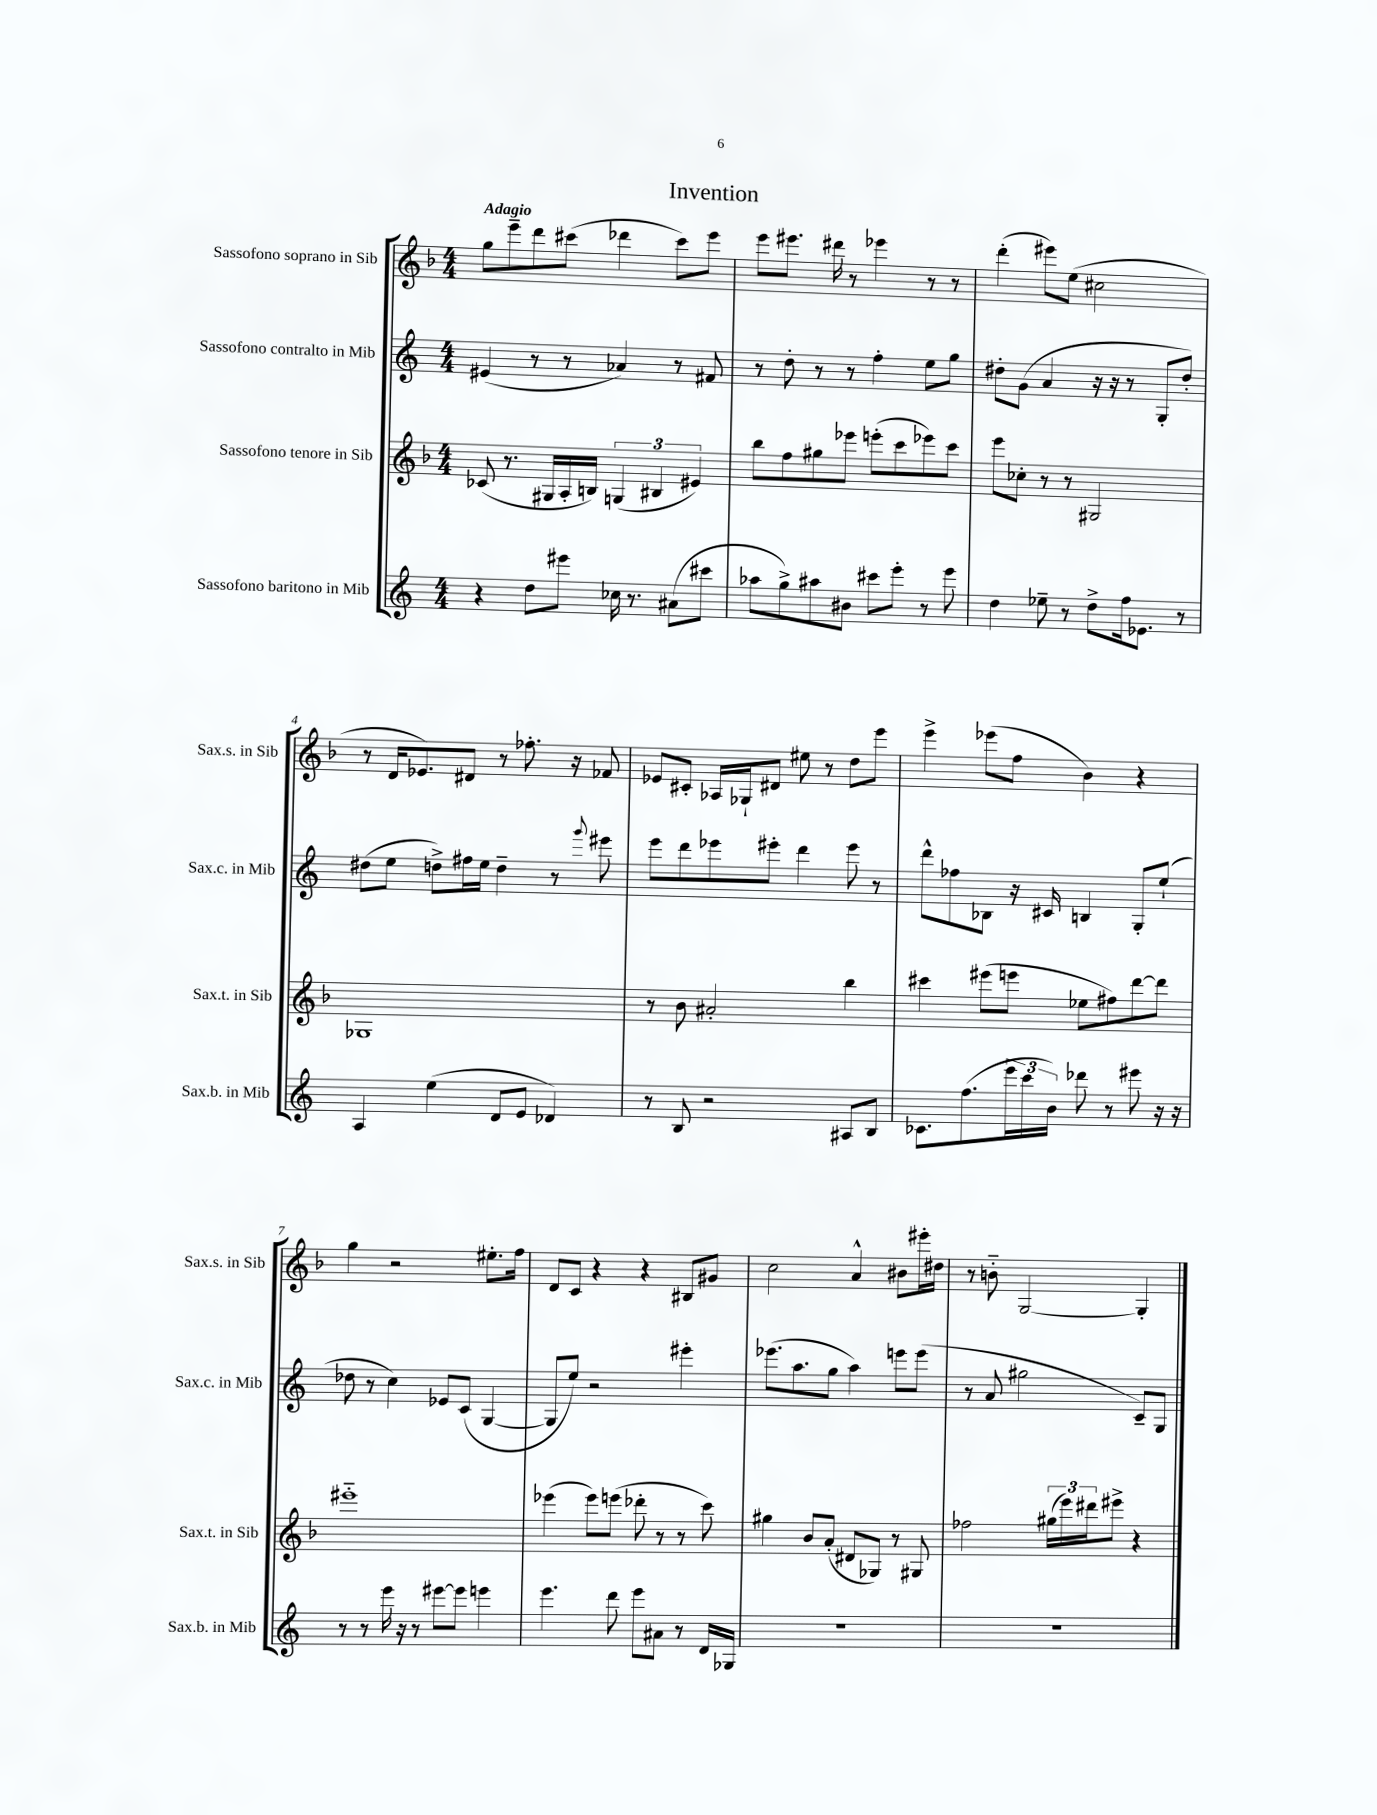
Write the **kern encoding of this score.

**kern	**kern	**kern	**kern
*part4	*part3	*part2	*part1
*staff4	*staff3	*staff2	*staff1
*I"Sassofono baritono in Mib	*I"Sassofono tenore in Sib	*I"Sassofono contralto in Mib	*I"Sassofono soprano in Sib
*I'Sax.b. in Mib	*I'Sax.t. in Sib	*I'Sax.c. in Mib	*I'Sax.s. in Sib
*clefG2	*clefG2	*clefG2	*clefG2
*k[]	*k[b-]	*k[]	*k[b-]
*M4/4	*M4/4	*M4/4	*M4/4
=1	=1	=1	=1
!	!	!	!LO:TX:a:B:t=Adagio
4r	(8c-X/	(4e#X/	8gg\L
.	8.r	.	8eee~\
8dd\L	.	8r	8ddd\
.	16G#X/LL	.	.
8eee#X\J	16A'/	8r	(8ccc#X\J
.	16Bn/JJ)	.	.
16cc-X\	(6Gn/	4a-X/)	4ddd-X\
8.r	.	.	.
.	6B#X/	.	.
(8a#X\L	.	8r	8ccc#\L)
.	6e#X/)	.	.
8ccc#X\J	.	8f#X/	8eee\J
=2	=2	=2	=2
8aa-X\L	8bb-\L	8r	8eee\L
8gg^\)	8ff\	8dd'\	8.eee#X\J
8aa#X\	8gg#X\	8r	.
.	.	.	16ddd#X\
8b#X\J	8eee-X\J	8r	8r
8ccc#X\L	(8eeen'\L	4ff'\	4eee-X\
8eee'\J	8ccc\	.	.
8r	8eee-X\)	8ee\L	8r
8eee\	8ccc\J	8gg\J	8r
=3	=3	=3	=3
4dd\	8eee\L	8dd#X'\L	(4ddd'\
.	8cc-X'\J	(8g\J	.
8ee-X~\	8r	4a/	8eee#X\L)
8r	8r	.	(8ee\J
8dd^\L	2G#X/	16r	2cc#X\
.	.	16r	.
16ff\k	.	8r	.
8.e-X\J	.	.	.
.	.	8G'/L	.
8r	.	8dd#'/J)	.
!!LO:LB:g=z
=4	=4	=4	=4
4A/	1G-X	(8dd#X\L	8r
.	.	8ee\J	16d/KL
.	.	.	8.e-X/)
(4ee\	.	8ddn^\L)	.
.	.	16ff#X\L	8d#X/J
.	.	16ee\JJ	.
8d/L	.	4dd~\	8r
8e/J	.	.	8.ff-X'\
4d-X/)	.	8r	.
.	.	.	16r
.	.	8qqggg/	.
.	.	8eee#X\	8f-X/
=5	=5	=5	=5
8r	8r	8eee\L	8e-X/L
8B/	8b-\	8ddd\	8c#X'/J
2r	2a#X'/	8eee-X\	16A-X/LL
.	.	.	16G-X`/J
.	.	8eee#X'\J	8d#X/J
.	.	4ddd\	8ee#X\
.	.	.	8r
8A#X/L	4bb-\	8eee#\	8dd\L
8B/J	.	8r	8eee\J
=6	=6	=6	=6
8.c-X\L	4ccc#X\	8ddd^^\L	4eee^\
.	.	8ff-X\	.
(8.ff\	.	.	.
.	(8eee#X\L	8B-X\J	(8eee-X\L
24eee\L	8eeen\J	16r	8ff\J
24ccc\	.	.	.
.	.	16c#X/	.
24b\JJ)	.	.	.
8ddd-X\	8ee-X\L	4Bn/	4b-\)
8r	8ff#X\)	.	.
8eee#X\	[8ddd\	8G'/L	4r
16r	8ddd\J]	(8ee`/J	.
16r	.	.	.
!!LO:LB:g=z
=7	=7	=7	=7
8r	1eee#X	8dd-X\	4gg\
8r	.	8r	.
16eee\	.	4cc\)	2r
16r	.	.	.
8r	.	.	.
[8eee#X\L	.	8e-X/L	.
8eee#\J]	.	(8c/J	.
4eeen\	.	[4G/	8.ee#X'\L
.	.	.	16ff\Jk
=8	=8	=8	=8
4.eee\	(4eee-X\	8G/L]	8d/L
.	.	8ee/J)	8c/J
.	8eee-\L)	2r	4r
8ddd\	(8eeen\J	.	.
8eee\L	8ddd-X'\	.	4r
8a#X\J	8r	.	.
8r	8r	4eee#X'\	8B#X/L
16d/LL	8ccc\)	.	8g#X/J
16G-X/JJ	.	.	.
=9	=9	=9	=9
1r	4gg#X\	(8.eee-X\L	2cc\
.	.	8.aa\	.
.	8b-/L	.	.
.	(8a'/J	8gg\J	.
.	8d#X/L	4aa\)	4a^^/
.	8G-X/J)	.	.
.	8r	8eeen\L	8b#X\L
.	8G#X/	(8eee\J	16eee#X'\L
.	.	.	16dd#X\JJ
=10	=10	=10	=10
1r	2ff-X\	8r	8r
.	.	8a/	8bn\
.	.	2gg#X\	[2G/
.	(24gg#X\LL	.	.
.	24eee\)	.	.
.	24ddd#X\J	.	.
.	8eee#X^\J	.	.
.	4r	8c~/L)	4G'/]
.	.	8G/J	.
==	==	==	==
*-	*-	*-	*-
